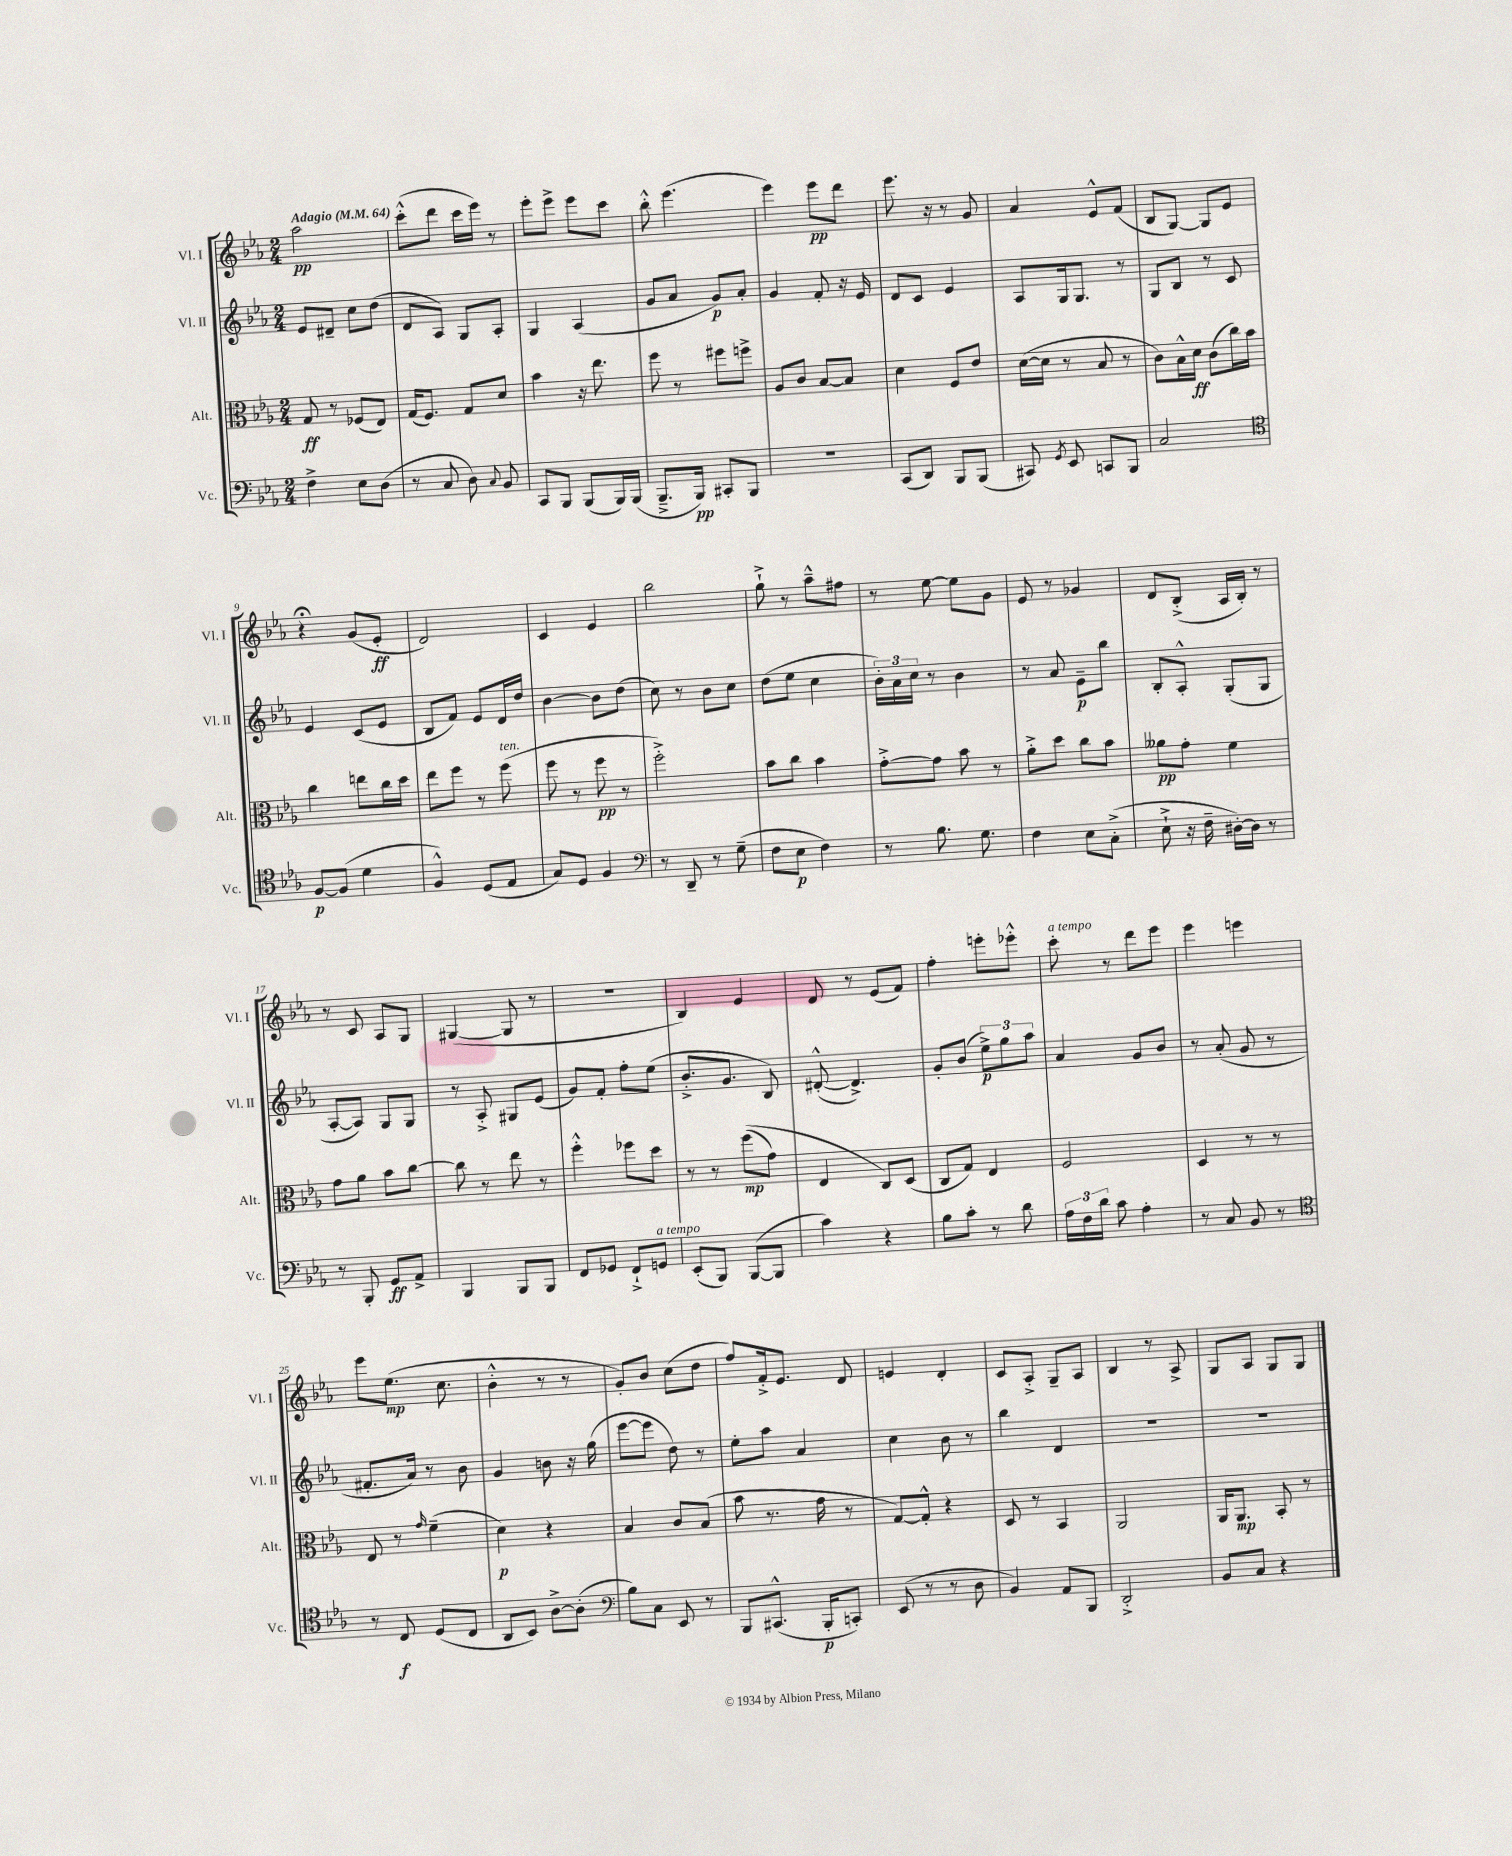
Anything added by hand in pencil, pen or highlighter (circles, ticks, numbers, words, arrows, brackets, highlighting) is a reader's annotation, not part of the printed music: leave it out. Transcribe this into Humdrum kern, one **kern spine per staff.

**kern	**dynam	**kern	**dynam	**kern	**dynam	**kern	**dynam
*part4	*part4	*part3	*part3	*part2	*part2	*part1	*part1
*staff4	*staff4	*staff3	*staff3	*staff2	*staff2	*staff1	*staff1
*I"Vc.	*	*I"Alt.	*	*I"Vl. II	*	*I"Vl. I	*
*I'Vc.	*	*I'Alt.	*	*I'Vl. II	*	*I'Vl. I	*
*clefF4	*	*clefC3	*	*clefG2	*	*clefG2	*
*k[b-e-a-]	*	*k[b-e-a-]	*	*k[b-e-a-]	*	*k[b-e-a-]	*
*M2/4	*	*M2/4	*	*M2/4	*	*M2/4	*
*MM64	*	*MM64	*	*MM64	*	*MM64	*
=1	=1	=1	=1	=1	=1	=1	=1
!	!	!	!	!	!	!LO:TX:a:B:t=Adagio	!
4F^\	.	8G/	ff	8e-/L	.	2aa-\	pp
.	.	8r	.	8d#X~/J	.	.	.
8E-\L	.	(8F-X/L	.	8cc\L	.	.	.
(8D\J	.	8E-/J)	.	(8dd\J	.	.	.
=2	=2	=2	=2	=2	=2	=2	=2
8r	.	(16G/KL	.	8d/L	.	(8ccc'^^\L	.
.	.	8.F/J)	.	.	.	.	.
8C/	.	.	.	8A-/J)	.	8ddd\J	.
8D\)	.	8G/L	.	8G/L	.	16ccc\LL	.
.	.	.	.	.	.	16eee-\JJ)	.
8qqC/	.	.	.	.	.	.	.
8BB-/	.	8d/J	.	8A-'/J	.	8r	.
=3	=3	=3	=3	=3	=3	=3	=3
8CC/L	.	4b-\	.	4G/	.	8eee-'\L	.
8BBB-/J	.	.	.	.	.	8eee-^\J	.
(8BBB-/L	.	16r	.	(4A-/	.	8eee-\L	.
.	.	8.ee-\	.	.	.	.	.
16BBB-/L)	.	.	.	.	.	8ccc\J	.
(16BBB-/JJ	.	.	.	.	.	.	.
=4	=4	=4	=4	=4	=4	=4	=4
8.BBB-~^/L	.	8ff\	.	8g/L	.	8bb-'^^\	.
.	.	8r	.	8a-/J	.	(4.eee-\	.
16BBB-/Jk)	pp	.	.	.	.	.	.
8CC#X'/L	.	8ff#X\L	.	8g/L)	p	.	.
8BBB-/J	.	8ffn^\J	.	8a-'/J	.	.	.
=5	=5	=5	=5	=5	=5	=5	=5
2r	.	8A-/L	.	4g/	.	4eee-\)	.
.	.	8c/J	.	.	.	.	.
.	.	[8B-/L	.	8f'/	.	8eee-\L	pp
.	.	8B-/J]	.	16r	.	8ddd\J	.
.	.	.	.	16e-/	.	.	.
=6	=6	=6	=6	=6	=6	=6	=6
(8CC/L	.	4d\	.	8d/L	.	8.eee-\	.
8DD/J)	.	.	.	8c/J	.	.	.
.	.	.	.	.	.	16r	.
8BBB-/L	.	8F/L	.	4e-/	.	8r	.
(8BBB-/J	.	8e-/J	.	.	.	8g/	.
=7	=7	=7	=7	=7	=7	=7	=7
8CC#X/)	.	([16d\LL	.	8A-/L	.	4a-/	.
.	.	16d\JJ]	.	.	.	.	.
8qGG/	.	.	.	.	.	.	.
8EE-/	.	8r	.	16G/k	.	.	.
.	.	.	.	8.G/J	.	.	.
8CCn/L	.	8B-/	.	.	.	8e-^^/L	.
8BBB-/J	.	8r	.	8r	.	(8f/J	.
=8	=8	=8	=8	=8	=8	=8	=8
2C/	.	8c\L)	.	8G/L	.	8B-/L	.
.	.	16B-^^\L	.	8B-/J	.	[8G/J)	.
.	.	16d\JJ	ff	.	.	.	.
.	.	(8c\L	.	8r	.	8G/L]	.
.	.	16cc\L)	.	8c/	.	8e-/J	.
.	.	16b-\JJ	.	.	.	.	.
!!LO:LB:g=z
=9	=9	=9	=9	=9	=9	=9	=9
*clefC4	*	*	*	*	*	*	*
[8F/L	p	4cc\	.	4e-/	.	4r;<	.
(8F/J]	.	.	.	.	.	.	.
4d\	.	8een\L	.	(8c/L	.	(8g/L	.
.	.	16cc\L	.	8e-/J	.	8e-'/J	ff
.	.	16dd\JJ	.	.	.	.	.
=10	=10	=10	=10	=10	=10	=10	=10
4F^^/)	.	8ee-\L	.	8B-/L	.	2d/)	.
.	.	8ff\J	.	8f/J)	.	.	.
(8D/L	.	8r	.	8e-/L	.	.	.
!	!	!LO:TX:a:i:t=ten.	!	!	!	!	!
8E-/J	.	(8ff\	.	16d/L	.	.	.
.	.	.	.	16dd/JJ	.	.	.
=11	=11	=11	=11	=11	=11	=11	=11
8G/L)	.	8ff\	.	[4b-\	.	4c/	.
8D/J	.	8r	.	.	.	.	.
4F/	.	8ff\	pp	8b-\L]	.	4e-/	.
.	.	8r	.	(8dd\J	.	.	.
=12	=12	=12	=12	=12	=12	=12	=12
*clefF4	*	*	*	*	*	*	*
8r	.	2ff'^\)	.	8cc\)	.	2bb-\	.
8DD~/	.	.	.	8r	.	.	.
8r	.	.	.	8b-\L	.	.	.
(8G~\	.	.	.	8cc\J	.	.	.
=13	=13	=13	=13	=13	=13	=13	=13
8F\L	.	8b-\L	.	(8dd\L	.	8gg`^\	.
8E-\J	p	8cc\J	.	8ee-\J	.	8r	.
4F\)	.	4b-\	.	4cc\	.	8aa-~^^\L	.
.	.	.	.	.	.	8ff#X\J	.
=14	=14	=14	=14	=14	=14	=14	=14
8r	.	[8g'^\L	.	24b-'\LL)	.	8r	.
.	.	.	.	24a-\	.	.	.
.	.	.	.	24cc\JJ	.	.	.
8.B-\	.	8g\J]	.	8r	.	[8ee-\	.
.	.	8b-\	.	4b-\	.	8ee-\L]	.
8.G\	.	.	.	.	.	.	.
.	.	8r	.	.	.	8g\J	.
=15	=15	=15	=15	=15	=15	=15	=15
4F\	.	8a-'^\L	.	8r	.	8e-/	.
.	.	8dd\J	.	8a-/	.	8r	.
8E-\L	.	8cc\L	.	8e-~\L	p	4g-X/	.
(8C'^\J	.	8b-\J	.	8bb-\J	.	.	.
=16	=16	=16	=16	=16	=16	=16	=16
8E-`^\	.	8a--X\L	pp	8B-'/L	.	8d/L	.
16r	.	8g'\J	.	8A-'^^/J	.	(8B-'^/J	.
16F~\	.	.	.	.	.	.	.
[16D#X'\LL)	.	4f\	.	(8G'/L	.	16A-/LL	.
16D#\JJ]	.	.	.	.	.	16B-'/JJ)	.
8r	.	.	.	8G/J	.	8r	.
!!LO:LB:g=z
=17	=17	=17	=17	=17	=17	=17	=17
8r	.	8g\L	.	[8A-'/L	.	8r	.
8BBB-'/	.	8a-\J	.	8A-/J])	.	8c/	.
8GG/L	ff	8b-\L	.	8G/L	.	8A-/L	.
8AA-^/J	.	[8cc\J	.	8G/J	.	8G/J	.
=18	=18	=18	=18	=18	=18	=18	=18
4BBB-/	.	8cc\]	.	8r	.	([4G#X/	.
.	.	8r	.	8A-'^/	.	.	.
8BBB-/L	.	8ee-\	.	8G#X/L	.	8G#/]	.
8BBB-/J	.	8r	.	(8e-/J	.	8r	.
=19	=19	=19	=19	=19	=19	=19	=19
8FF/L	.	4ff'^^\	.	8g/L)	.	2r	.
8GG-X/J	.	.	.	8f'/J	.	.	.
8FF`^/L	.	8ff-X\L	.	8ff'\L	.	.	.
!LO:TX:a:i:t=a tempo	!	!	!	!	!	!	!
8GGn/J	.	8dd\J	.	(8ee-\J	.	.	.
=20	=20	=20	=20	=20	=20	=20	=20
(8EE-'/L	.	8r	.	8.b-'^/L	.	4B-/)	.
8BBB-/J)	.	8r	.	.	.	.	.
.	.	.	.	8.g/J	.	.	.
([8BBB-/L	.	((8ff\L	mp	.	.	4e-/	.
8BBB-/J]	.	8g\J)	.	8B-/)	.	.	.
=21	=21	=21	=21	=21	=21	=21	=21
4c\)	.	4E-/	.	([8d#X'^^/	.	8d/	.
.	.	.	.	4.d#^/])	.	8r	.
4r	.	8C/L)	.	.	.	(8e-/L	.
.	.	(8D/J	.	.	.	8f/J)	.
=22	=22	=22	=22	=22	=22	=22	=22
8B-\L	.	8C/L	.	8g'/L	.	4ff'\	.
8c'\J	.	8G/J)	.	(8b-/J	.	.	.
8r	.	4E-/	.	12ee-^\L)	p	8eeen'\L	.
.	.	.	.	12gg\	.	.	.
8d\	.	.	.	.	.	8eee-X'^^\J	.
.	.	.	.	12aa-\J	.	.	.
=23	=23	=23	=23	=23	=23	=23	=23
!	!	!	!	!	!	!LO:TX:a:i:t=a tempo	!
24A-\LL	.	2F/	.	4a-/	.	8ccc'\	.
24F\	.	.	.	.	.	.	.
24d\JJ	.	.	.	.	.	.	.
8c\	.	.	.	.	.	8r	.
4A-'\	.	.	.	8g/L	.	8ddd\L	.
.	.	.	.	8b-/J	.	8eee-\J	.
=24	=24	=24	=24	=24	=24	=24	=24
8r	.	4D/	.	8r	.	4eee-\	.
8C/	.	.	.	(8a-'/	.	.	.
8BB-/	.	8r	.	8g/	.	4eeen\	.
8r	.	8r	.	8r	.	.	.
!!LO:LB:g=z
=25	=25	=25	=25	=25	=25	=25	=25
*clefC4	*	*	*	*	*	*	*
8r	.	8E-/	.	8.f#X'/L	.	8eee-\L	.
8C/	f	8r	.	.	.	(8.ee-\J	mp
.	.	.	.	16a-/Jk)	.	.	.
.	.	16qqg/	.	.	.	.	.
(8D/L	.	(4f~\	.	8r	.	.	.
.	.	.	.	.	.	8.cc\	.
8C/J	.	.	.	8b-\	.	.	.
=26	=26	=26	=26	=26	=26	=26	=26
8AA-/L	.	4d\)	p	4g/	.	4b-'^^\	.
8BB-/J)	.	.	.	.	.	.	.
[8A-^\L	.	4r	.	8bn\	.	8r	.
(8A-'\J]	.	.	.	16r	.	8r	.
.	.	.	.	(16gg\	.	.	.
=27	=27	=27	=27	=27	=27	=27	=27
*clefF4	*	*	*	*	*	*	*
8B-\L)	.	4B-/	.	[8eee-\L	.	8g'/L)	.
8C\J	.	.	.	8eee-\J]	.	8b-/J	.
8EE-/	.	8c/L	.	8dd\)	.	(8cc\L	.
8r	.	(8B-/J	.	8r	.	8dd\J	.
=28	=28	=28	=28	=28	=28	=28	=28
8BBB-/L	.	8b-\	.	8ee-'\L	.	8ff/L)	.
(8.CC#X^^/J	.	8.r	.	8aa-\J	.	16f'^/k	.
.	.	.	.	.	.	8.e-/J	.
.	.	.	.	4a-/	.	.	.
16BBB-'/KL	p	16g\	.	.	.	.	.
8CCn'/J)	.	8r	.	.	.	8d/	.
=29	=29	=29	=29	=29	=29	=29	=29
(8EE-/	.	[8G/L)	.	4cc\	.	4en/	.
8r	.	8G'^^/J]	.	.	.	.	.
8r	.	4r	.	8b-\	.	4d'/	.
8D\	.	.	.	8r	.	.	.
=30	=30	=30	=30	=30	=30	=30	=30
4BB-/)	.	8D/	.	4bb-\	.	8c/L	.
.	.	8r	.	.	.	8A-'^/J	.
8AA-/L	.	4BB-/	.	4d/	.	8G~/L	.
8BBB-/J	.	.	.	.	.	8A-/J	.
=31	=31	=31	=31	=31	=31	=31	=31
2DD'^/	.	2AA-/	.	2r	.	4B-/	.
.	.	.	.	.	.	8r	.
.	.	.	.	.	.	8A-^/	.
=32	=32	=32	=32	=32	=32	=32	=32
8BB-/L	.	16AA-/KL	.	2r	.	8G/L	.
.	.	8.AA-/J	mp	.	.	.	.
8C/J	.	.	.	.	.	8A-/J	.
4r	.	8BB-'/	.	.	.	8G/L	.
.	.	8r	.	.	.	8G/J	.
==	==	==	==	==	==	==	==
*-	*-	*-	*-	*-	*-	*-	*-
